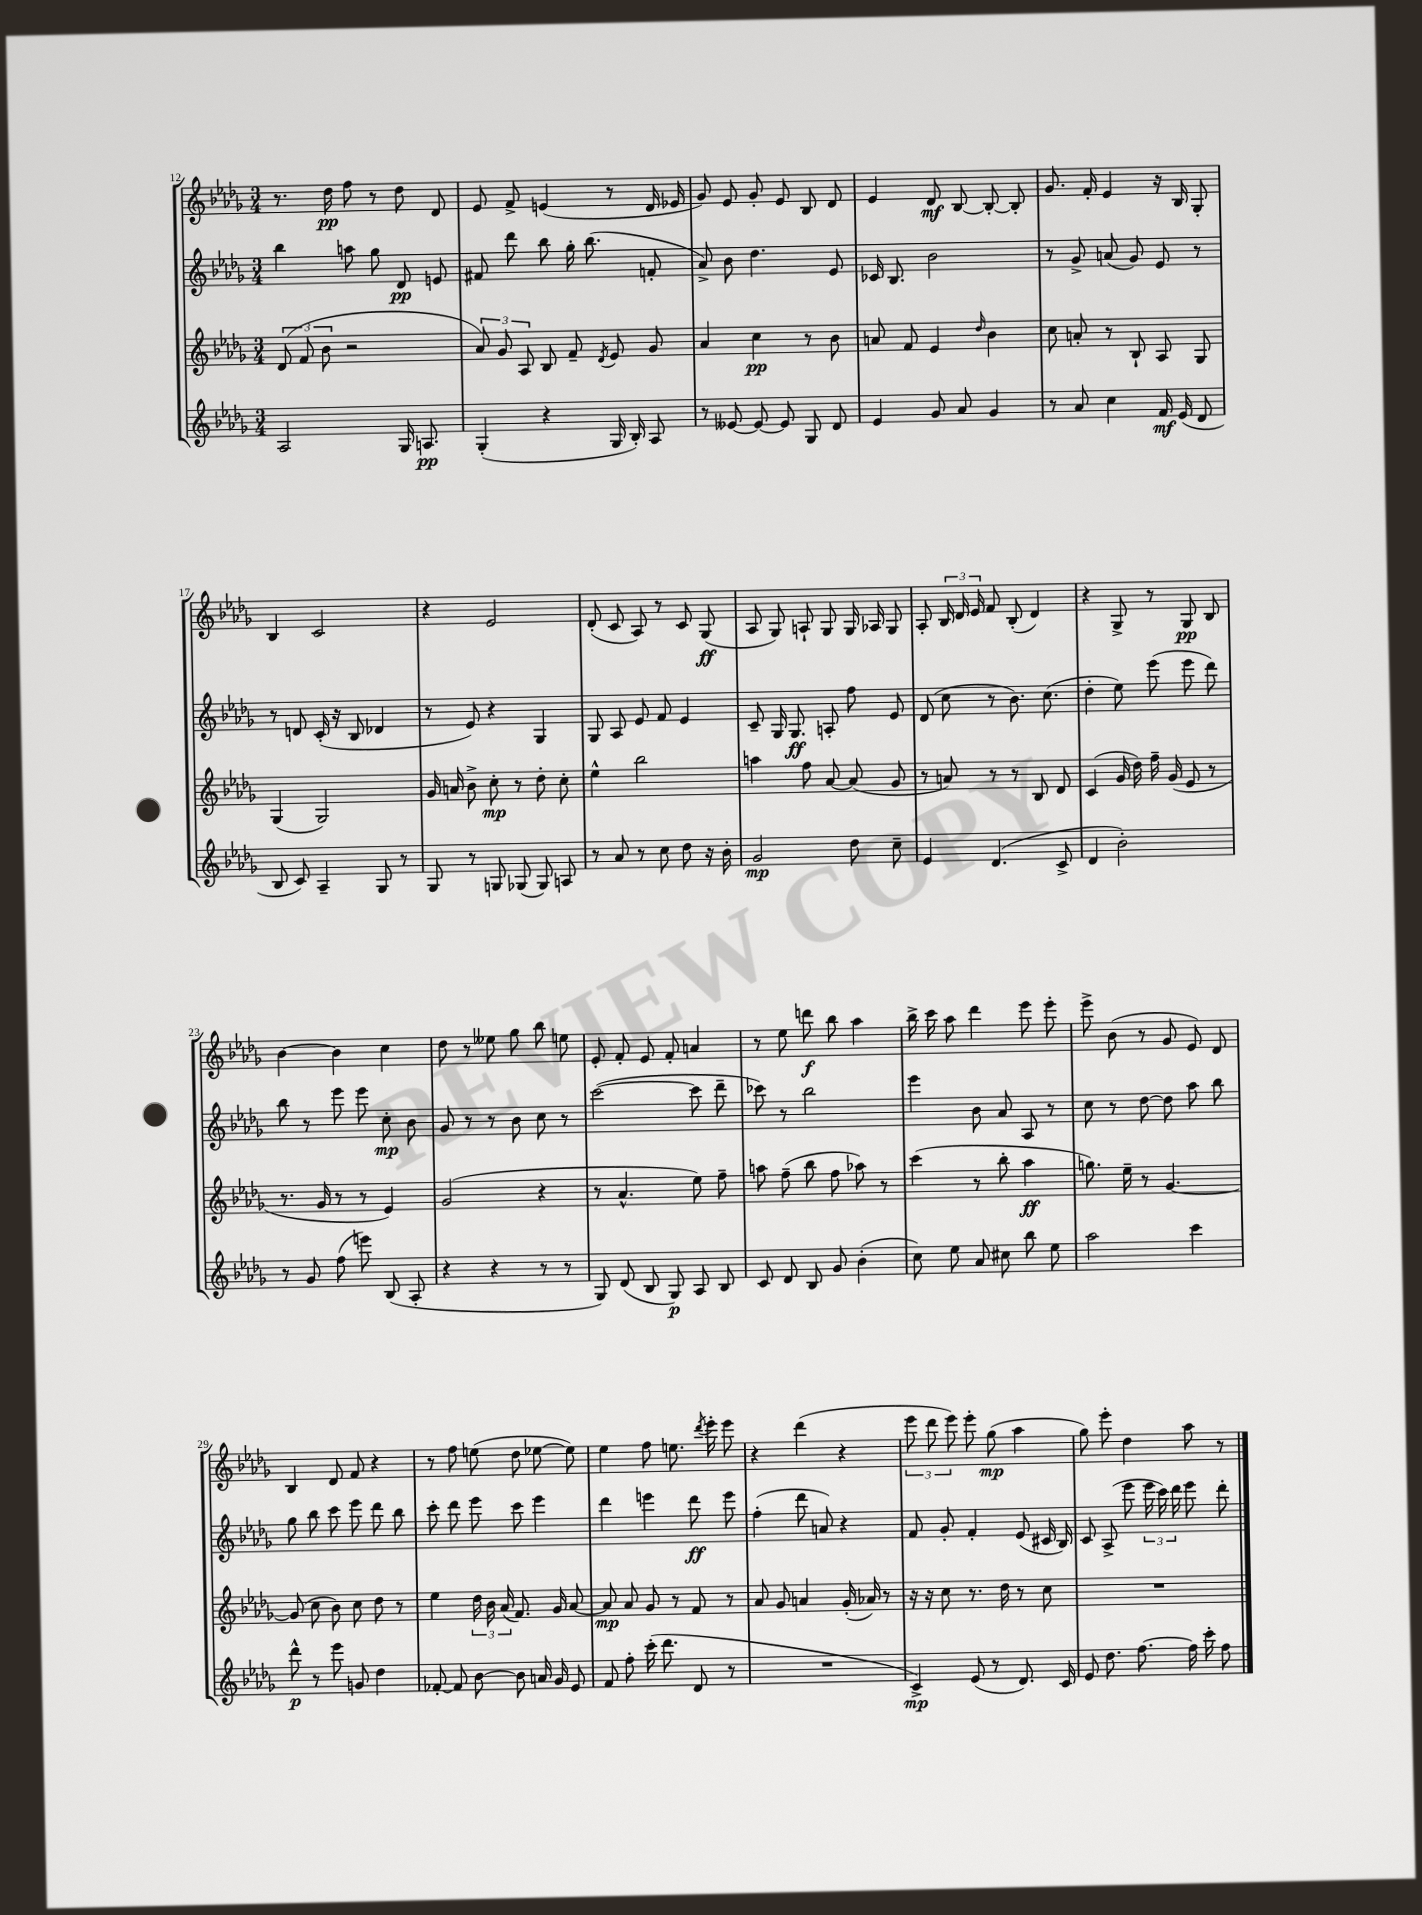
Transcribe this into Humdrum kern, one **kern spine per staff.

**kern	**kern	**kern	**kern
*staff4	*staff3	*staff2	*staff1
*clefG2	*clefG2	*clefG2	*clefG2
*k[b-e-a-d-g-]	*k[b-e-a-d-g-]	*k[b-e-a-d-g-]	*k[b-e-a-d-g-]
*M3/4	*M3/4	*M3/4	*M3/4
2A-	(12d-	4bb-	8.r
.	12f	.	.
.	12b-	.	.
.	.	.	16dd-
.	2r	8aa	8ff
.	.	8gg-	8r
16G-	.	8d-	8dd-
8.A	.	.	.
.	.	8e	8d-
=	=	=	=
(4G-'	12a-)	8f#	8e-
.	12g-	.	.
.	.	8ddd-	8f^
.	12A-	.	.
4r	8B-	8bb-	(4e
.	8f~	16gg-'	.
.	.	(8.bb-	.
.	8qd-	.	.
16G-	8e-	.	8r
16B-')	.	.	.
8A-	8g-	8f'	16d-
.	.	.	16e-
=	=	=	=
8r	4a-	8a-^)	8g-)
[8e--	.	8b-	8e-
8e--_	4cc	4.dd-	8g-'
8e--]	.	.	8e-
8G-	8r	.	8B-
8d-	8b-	8e-	8d-
=	=	=	=
4e-	8a	16c-	4e-
.	.	8.B-	.
.	8f	.	.
8g-	4e-	2b-	8d-
8a-	.	.	[8B-
.	16qqdd-	.	.
4g-	4b-	.	8B-'_
.	.	.	8B-']
=	=	=	=
8r	8cc	8r	8.g-
8a-	8a'	8g-^	.
.	.	.	16f'
4cc	8r	(8a	4e-
.	8B-`	8g-)	.
16f	8A-	8e-	16r
(16e-	.	.	16B-
8d-	8G-	8r	8G-'
=	=	=	=
8B-	(4G-	8r	4B-
8c)	.	8d	.
4A-~	2G-)	(16c'	2c
.	.	16r	.
.	.	8B-	.
8G-	.	4d-	.
8r	.	.	.
=	=	=	=
8G-	16g-	8r	4r
.	16a	.	.
8r	8b-^	8e-)	.
8G	8cc'	4r	2e-
(8G-	8r	.	.
8G-)	8dd-'	4G-	.
8A	8cc'	.	.
=	=	=	=
8r	4ee-^^	8G-	(8d-'
8a-	.	8A-	8c
8r	2bb-	8e-	8A-)
8cc	.	8f	8r
8dd-	.	4e-	8c
16r	.	.	(8G-
16b-'	.	.	.
=	=	=	=
2g-	4aa	8c~	8A-
.	.	16G-	8G-)
.	.	8.G-	.
.	8ff	.	8A`
.	[8a-	8A'	8G-
8dd-	(8a-]	8ff	16G-
.	.	.	16A-
8cc~	8g-	8e-	8G-
=	=	=	=
4e-	8r	(8d-	8A-'
.	8a)	8cc	24B-
.	.	.	24d-
.	.	.	24e-
(4.d-	8r	8r	8f
.	8r	8.b-)	(8B-'
.	8B-	.	4d-)
.	.	(8.cc	.
8c^	8d-	.	.
=	=	=	=
4d-	(4c	4dd-'	4r
2b-')	16g-	8ee-)	8G-^
.	16dd-)	.	.
.	16ff~	(8eee-	8r
.	(16g-	.	.
.	8e-	8eee-	8G-
.	8r	8ddd-)	8B-
=	=	=	=
8r	8.r	8bb-	[4b-
8g-	.	8r	.
.	16g-	.	.
(8ff	8r	8eee-	4b-]
8eee)	8r	8eee-	.
(8B-	4e-)	8cc'	4cc
8A-'	.	8b-	.
=	=	=	=
4r	(2g-	8g-	8dd-
.	.	8r	8r
4r	.	8r	8ee--
.	.	8b-	8gg-
8r	4r	8cc	8bb-
8r	.	8r	8ee
=	=	=	=
8G-)	8r	([2ccc	8e-'
(8d-	4.a-^^	.	8f'
8B-	.	.	8e-
8G-)	.	.	8f'
8A-	8ee-)	8ccc]	4a
8B-	8ff~	8ddd-~	.
=	=	=	=
8c	8aa	8ccc-)	8r
8d-	(8ff~	8r	8ee-
8B-	8bb-	2bb-	8ddd
8g-	8ff	.	8bb-
(4b-'	8aa-)	.	4aa-
.	8r	.	.
=	=	=	=
8cc)	(4ccc	4eee-	16bb-^
.	.	.	16ccc
8ee-	.	.	8aa-
8a-	8r	8b-	4ddd-
8cc#	8bb-'	8a-	.
8bb-	4aa-	8A-	8eee-
8ee-	.	8r	8eee-'
=	=	=	=
2aa-	8.gg)	8cc	8eee-^
.	.	8r	(8b-
.	16ee-~	.	.
.	8r	[8dd-	8r
.	[4.g-	8dd-]	8g-
4ccc	.	8aa-	8e-)
.	.	8bb-	8d-
=	=	=	=
8ddd-^^	(8g-]	8gg-	4B-
8r	8cc	8bb-	.
8eee-	8b-)	8ccc	8d-
8g	8cc	8eee-	8f
4dd-	8dd-	8ddd-	4r
.	8r	8bb-	.
=	=	=	=
[8f-'	4ee-	8ccc'	8r
8f-]	.	8ddd-	8ff
[8b-	24dd-	8eee-	(8ee
.	24b-	.	.
.	(24a-	.	.
8b-]	8.f)	8ccc	8dd-
16a	.	4eee-	[8ee-
16g-	16g-	.	.
8e-	[8a-	.	8ee-])
=	=	=	=
8f	8a-]	4ddd-	4ee-
8ff'	8a-	.	.
(16ccc'	8g-	4eee	8ff
8.ddd-	.	.	.
.	8r	.	8.ee
8d-	8f	8ddd-	.
.	.	.	8qddd-
.	.	.	16eee-'
8r	8r	8eee	8eee-
=	=	=	=
2.r	8a-	(4ff'	4r
.	8g-	.	.
.	4a	8ddd-	(4ddd-
.	.	8a)	.
.	(16g-'	4r	4r
.	16a-)	.	.
.	8r	.	.
=	=	=	=
4c^)	16r	8f	12eee-
.	16r	.	.
.	.	.	12ddd-
.	8cc	8g-'	.
.	.	.	12eee-)
(8e-	8.r	4f'	8eee-'
8r	.	.	(8gg-
.	16dd-	.	.
8.d-)	8r	(8e-	4aa-
.	8cc	16c#	.
16c	.	16B-)	.
=	=	=	=
8e-	2.r	8c	8gg-)
8.dd-	.	(8A-^	8eee-'
.	.	8eee-	4dd-
[8.ff	.	.	.
.	.	24eee-	.
.	.	24ccc)	.
.	.	24ddd-	.
16ff]	.	8eee-	8aa-
16ccc'	.	.	.
8ff	.	8ddd-'	8r
==	==	==	==
*-	*-	*-	*-
